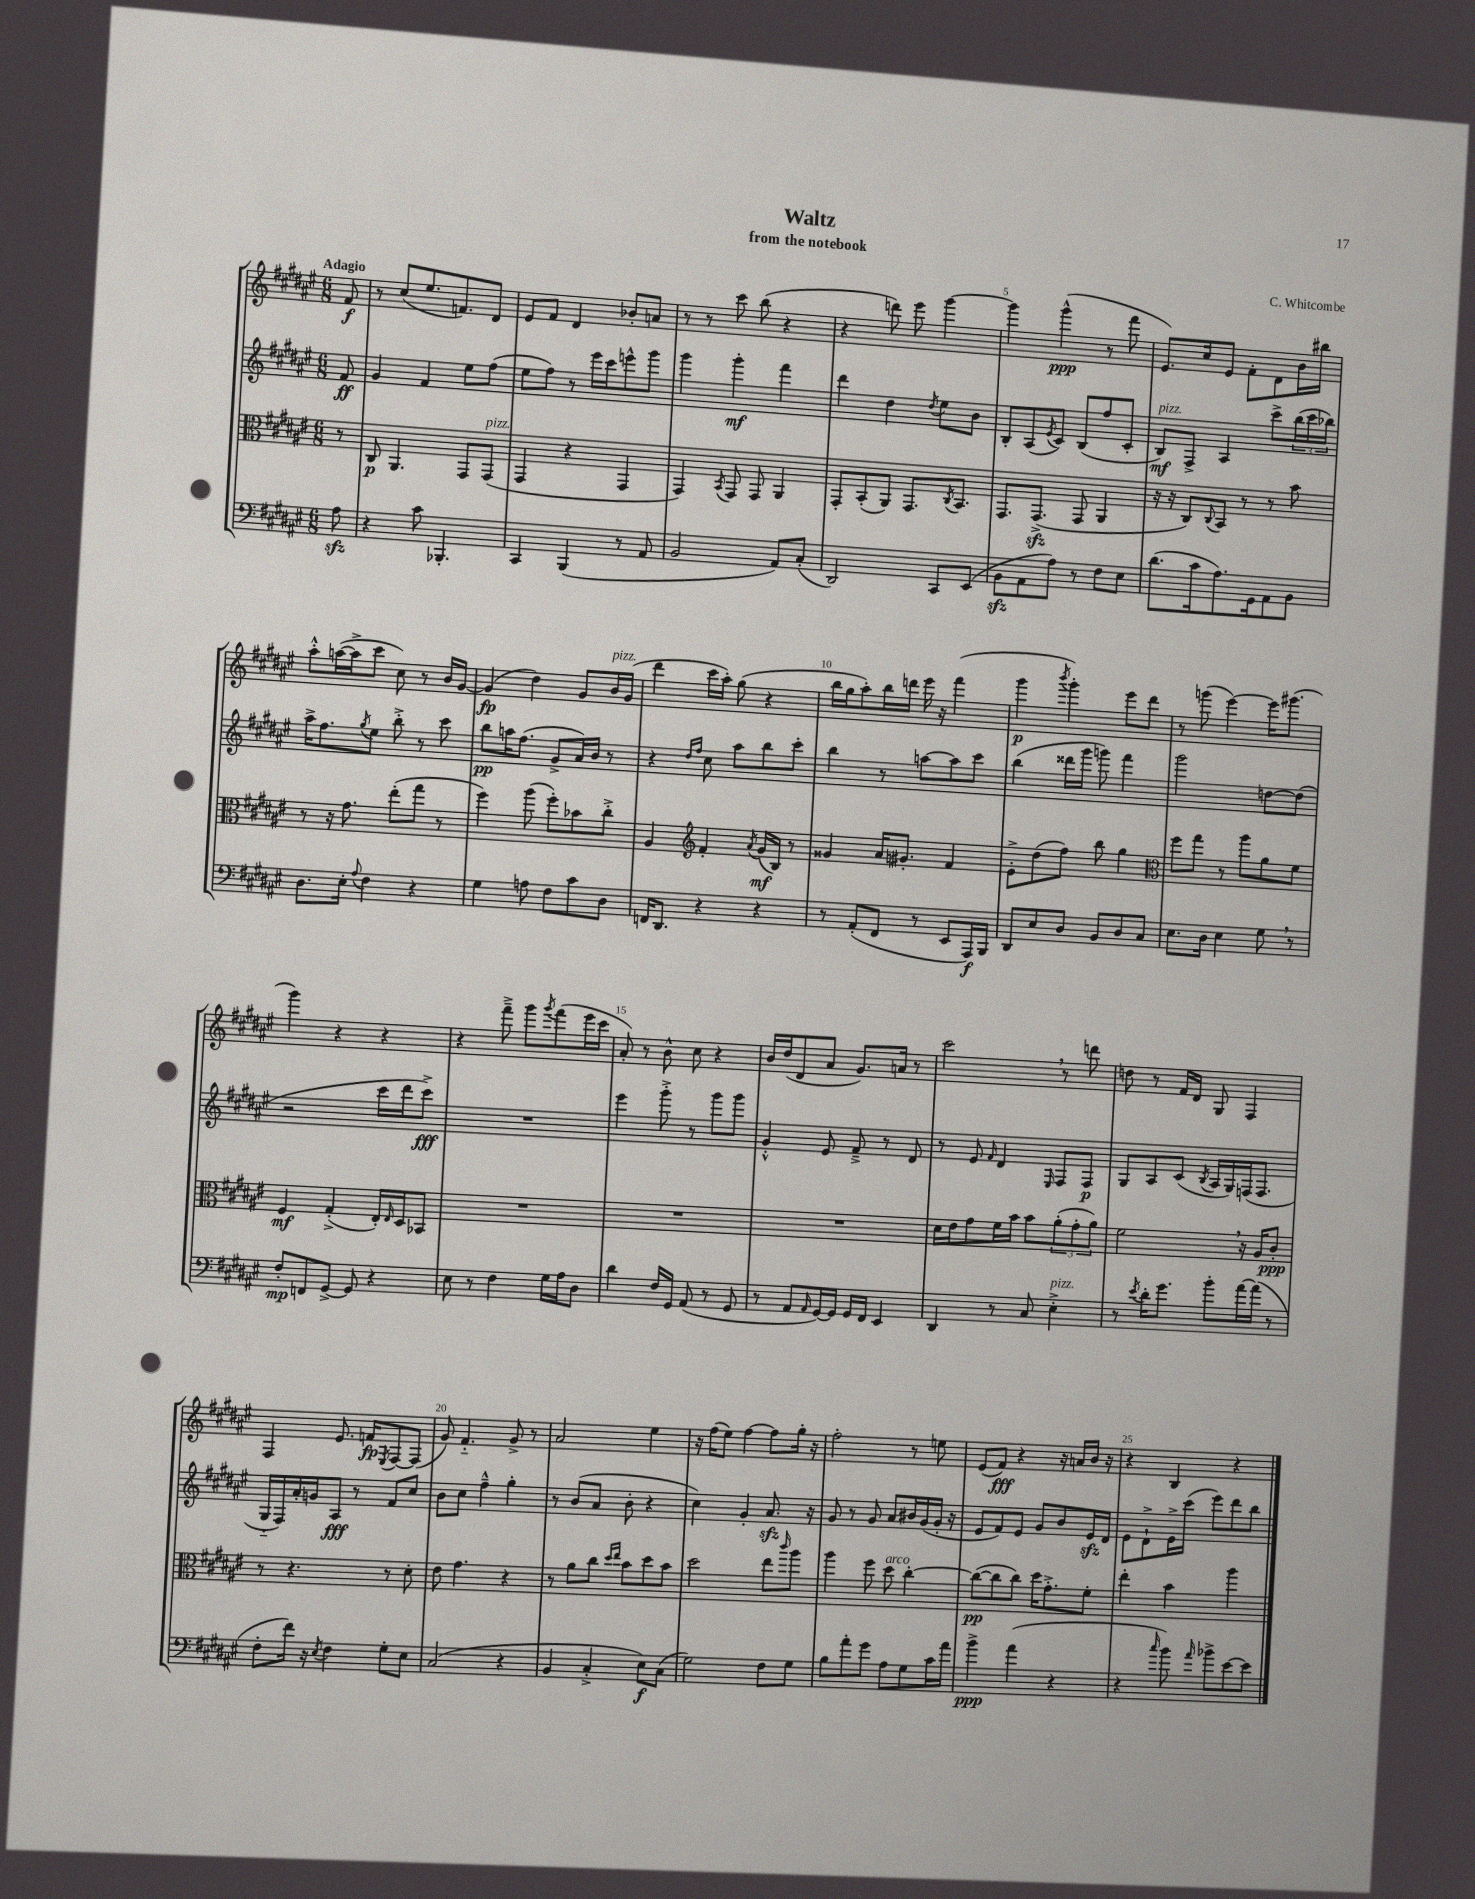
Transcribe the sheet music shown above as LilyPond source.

\header { title = "Waltz" composer = "C. Whitcombe" subtitle = "from the notebook" }
<<
\new StaffGroup <<
\new Staff = "s0" {
    \clef treble \key fis \major \numericTimeSignature \time 6/8 \partial 8 \tempo "Adagio"
    fis'8\f |
    r8 cis''8( eis''8. f'8.) dis'8 |
    eis'8 fis'8 dis'4 bes'8-. a'8 |
    r8 r8 cis'''8 b''8( r4 |
    r4 d'''8) eis'''8 gis'''4~ |
    gis'''4 gis'''4-^\ppp( r8 fis'''8 |
    eis'8.) cis''16 eis'8 fis'8-. dis'8 b'16 bis''16 |
    ais''8-.-^ a''16~( a''16-> cis'''8 cis''8) r8 b'16 gis'16~ |
    gis'4\fp( dis''4) gis'8 b'16^\markup { \italic "pizz." } gis'16( |
    dis'''4 cis'''16 ais''16-.) gis''8( r4 |
    b''16 gis''16 ais''8-.) b''16 d'''16 eis'''16 r16 fis'''4( |
    gis'''4\p \acciaccatura { b'''8 } gis'''4-.) eis'''8 dis'''8 |
    r8 g'''8( eis'''4~) eis'''16 gis'''8.( |
    gis'''4) r4 r4 |
    r4 fis'''8---> gis'''8 \acciaccatura { gis'''8 } fis'''8( eis'''16 cis'''16 |
    ais'8-.) r8 b'8-^ cis''8 r4 |
    b'16 dis''16( dis'8 ais'8 gis'8.) a'16 r8 |
    cis'''2 \breathe r8 d'''8 |
    d''8 r8 fis'16 dis'16 gis8 fis4 |
    fis4 eis'8. f'16\fp \acciaccatura { eis8 } fis8~ fis8( |
    gis'8) fis'4.-_ gis'8-> r8 |
    ais'2 eis''4 |
    r16 fis''16( eis''8) fis''4~ fis''8 gis''16-. r16 |
    fis''2-. r8 e''8 |
    eis'8( fis'8\fff) r4 r16 a'16 b'16 r16 |
    r4 b4 r4 \bar "|." |
}
\new Staff = "s1" {
    \clef treble \key fis \major \numericTimeSignature \time 6/8 \partial 8
    fis'8\ff |
    gis'4 fis'4 eis''8 fis''8( |
    eis''8 fis''8) r8 eis'''16 cis'''16 e'''8-^ gis'''8 |
    gis'''4 gis'''4-.\mf fis'''4 |
    dis'''4 dis''4 \acciaccatura { dis''8 } eis''8 b'8 |
    b8-. ais8( \acciaccatura { eis'8 } cis'8) b8( fis''8 cis'8-. |
    b8\mf^\markup { \italic "pizz." }) fis8-> ais4 cis'''8-> \tuplet 3/2 { b''16( cis'''16 bes''16) } |
    ais''16-> fis''8. \acciaccatura { gis''8 } eis''8 b''8-.-> r8 cis'''8 |
    b''8\pp a''16 fis''8.( gis'8-> ais'16) b'16 r8 |
    r4 \grace { dis''16 fis''16 } cis''8 ais''8 b''8 cis'''8-. |
    b''4 r8 a''8~ a''8 cis'''8 |
    b''4( disis'''16 gis'''16 g'''8) fis'''4 |
    gis'''2 d''8~ d''8( |
    r2 cis'''16 dis'''16 cis'''8->\fff) |
    R2. |
    eis'''4 gis'''8-.-> r8 gis'''8 gis'''8 |
    gis'4-.-^ eis'8 fis'8---> r8 dis'8 |
    r8 eis'8 \grace { fis'16 } dis'4 \grace { eis16 } fis8 fis8\p |
    gis8 ais8 cis'8( \acciaccatura { b8 } ais16 gis16) f16( f8. |
    gis16-_ fis16) ais'16-. g'16 ais8\fff r8 fis'8 cis''8 |
    b'8 cis''8 fis''4---^ gis''4-. |
    r8 b'8( ais'8 b'8-. r4 |
    cis''4) gis'4-. ais'8.\sfz r16 |
    gis'8 r8 gis'8 ais'8 bis'16 gis'16( gis'16-. r16 |
    eis'8 fis'8) eis'8 gis'8 b'8 eis'16\sfz dis'16 |
    eis'8 dis'8-!-> eis'16-> cis'''16( eis'''8) dis'''8 b''8 \bar "|." |
}
\new Staff = "s2" {
    \clef alto \key fis \major \numericTimeSignature \time 6/8 \partial 8
    r8 |
    cis8\p ais,4. gis,8 gis,8^\markup { \italic "pizz." }( |
    gis,4 r4 gis,4 |
    gis,4) \acciaccatura { b,8 } gis,8 gis,8 ais,4 |
    gis,8-. b,8-.( ais,8) gis,8. \acciaccatura { cis8 } b,8. |
    gis,8. gis,8.->\sfz( gis,8 ais,4 |
    r16 r16 cis8) \appoggiatura { cis8 } b,8 r8 r8 b'8 |
    r8 r16 gis'8. eis''8-.( gis''8 r8 |
    fis''4) ais''8( fis''8-.) bes'8 cis''8-.-> |
    ais4 \clef treble fis'4-. \acciaccatura { ais'8 } gis'16\mf( b16) r8 |
    gisis'4 ais'16 gis'8.-. fis'4 |
    eis'8-.-> dis''8( fis''8) b''8 gis''4 |
    \clef alto fis''8 gis''8 r8 ais''8 ais'8 fis'8 |
    fis4\mf gis4-.->( eis16-.) \grace { eis16 } dis16 bes,8 |
    R2. |
    R2. |
    R2. |
    dis'16 eis'16 gis'8 fis'16 b'16 b'8 \tuplet 3/2 { ais'8-.( gis'8-. ais'8) } |
    fis'2 \breathe r16 ais16 cis'8-.\ppp |
    r8 r4. r8 dis'8-. |
    eis'8 gis'4. r4 |
    r8 ais'8 cis''8 \grace { dis''16 eis''16 } b'8 dis''8 b'8 |
    dis''2 eis''8 \grace { cis'''16 } ais''8 |
    ais''4 fis''8 dis''8^\markup { \italic "arco" } cis''4~-. |
    cis''8~\pp( cis''8 cis''8) dis''16 gis'8.-.-> fis'8-. |
    eis''4-. b'4 ais''4 \bar "|." |
}
\new Staff = "s3" {
    \clef bass \key fis \major \numericTimeSignature \time 6/8 \partial 8
    ais8\sfz |
    r4 cis'8 bes,,4.-. |
    cis,4 b,,4( r8 ais,8 |
    b,2 ais,8) cis8-.( |
    dis,2) cis,8 eis,8( |
    b,8\sfz ais,8 ais8) r8 fis8 eis8 |
    dis'8.( cis'16 ais8.) gis,16 ais,8 b,8 |
    dis8. eis16-. \appoggiatura { ais8 } fis4 r4 |
    gis4 a8 fis8 cis'8 dis8 |
    f,16 dis,8. r4 r4 |
    r8 ais,8-.( fis,8 r8 eis,8 ais,,16\f) b,,16 |
    dis,8 eis8 dis8 b,8 dis8 cis8 |
    eis8. dis16 eis4 gis8 \breathe r8 |
    fis8-.\mp f,8 gis,8~-> gis,8 r4 |
    eis8 r8 fis4 gis16 ais16 dis8 |
    dis'4 fis16 gis,16 ais,8( r8 gis,8 |
    r8 ais,8 \grace { ais,16 } gis,16~) gis,16 gis,16 fis,16 eis,4 |
    dis,4 r8 cis8 eis4-.->^\markup { \italic "pizz." } |
    r8 \acciaccatura { eis'8 } dis'16-. gis'8. b'8-. ais'16~ ais'16( r8 |
    fis8-. fis'16) r16 \acciaccatura { eis8 } fis4 gis8-. eis8 |
    cis2( r4 |
    b,4 cis4-.-> eis8\f) cis8( |
    gis2) fis8 gis8 |
    b8 ais'8-. gis'8 ais8 gis8 cis'16 ais'16 |
    b'4->\ppp ais'4( r4 |
    r4 \grace { cis''16 } b'8) \grace { ais'16 } bes'8-> eis'8~ eis'8 \bar "|." |
}
>>
>>
\layout { \context { \Score \override BarNumber.break-visibility = ##(#f #t #t) barNumberVisibility = #(every-nth-bar-number-visible 5) } }
